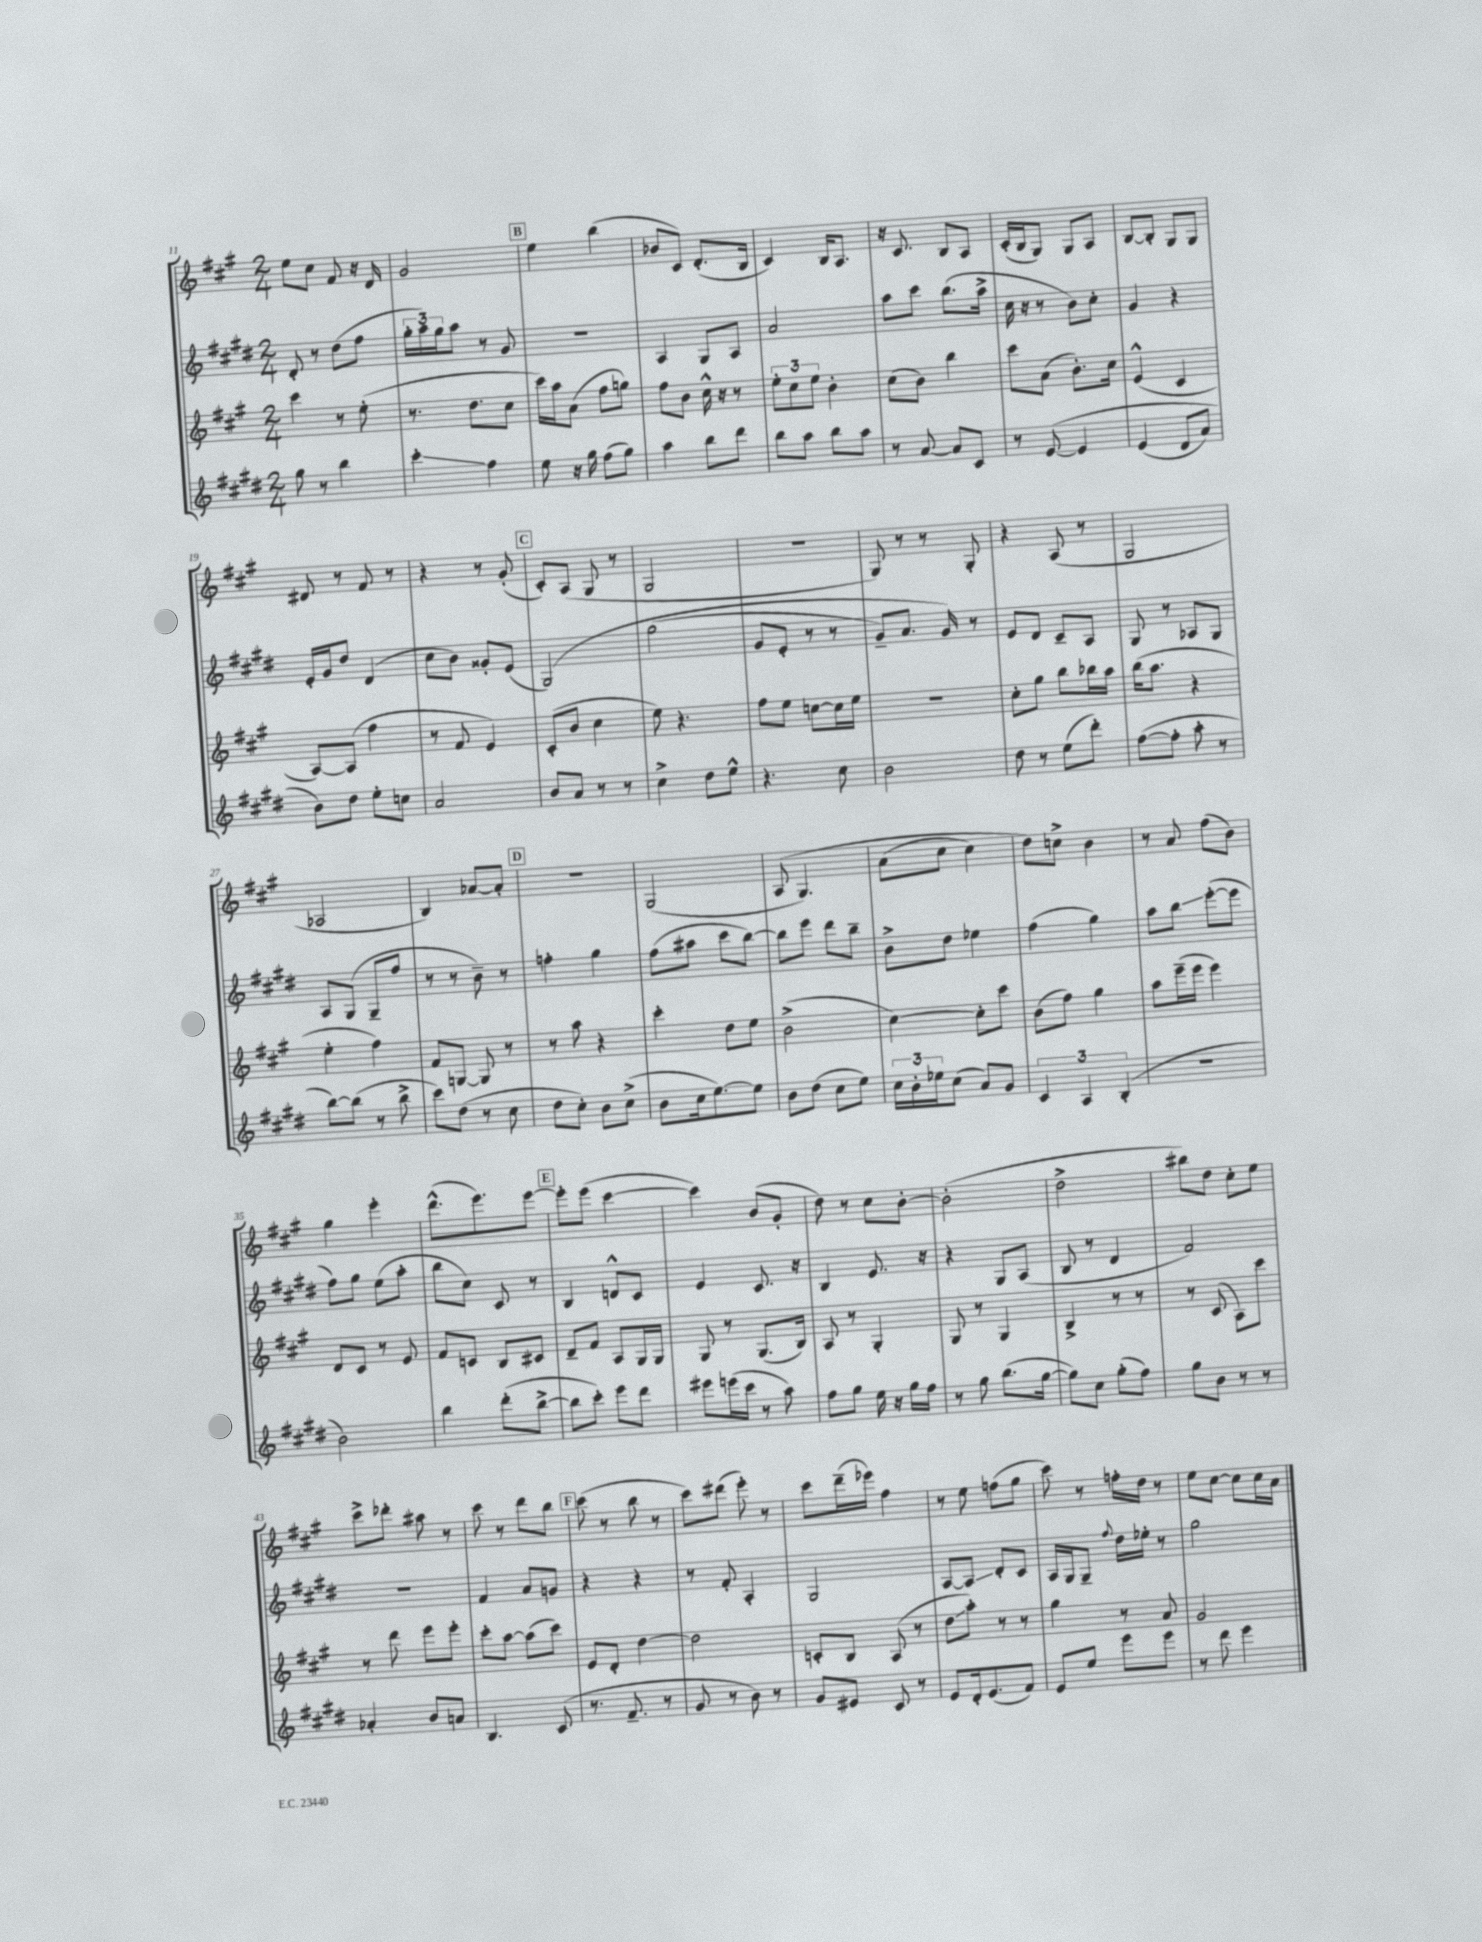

**kern	**kern	**kern	**kern
*staff4	*staff3	*staff2	*staff1
*clefG2	*clefG2	*clefG2	*clefG2
*k[f#c#g#d#]	*k[f#c#g#]	*k[f#c#g#d#]	*k[f#c#g#]
*M2/4	*M2/4	*M2/4	*M2/4
8gg#\	4ccc#\	8d#'/	8ee\L
8r	.	8r	8cc#\J
4bb\	8r	(8dd#\L	8f#/
.	(8ee'\	8ff#\J	16r
.	.	.	16d/
=	=	=	=
4ccc#'\	8.r	24gg#'\LL	2g#/
.	.	24aa\)	.
.	.	24gg#\J	.
.	.	8aa\J	.
.	8.dd\L	.	.
4ff#\	.	8r	.
.	8cc#\J	8g#/	.
=	=	=	=
8ee\	16ccc#\LL)	2r	4ee\
.	16aa\J	.	.
16r	(8a\J	.	.
16gg#\	.	.	.
(8ff#\L	8ff#\L	.	(4bb\
8gg#\J)	8gg\J)	.	.
=	=	=	=
4aa\	8ff#\L	4A/	8b-/L
.	8b\J	.	8c#/J)
8bb\L	16cc#^^\	8G#/L	(8.d'/L
.	16r	.	.
8ddd#\J	8r	8A/J	.
.	.	.	16B/Jk
=	=	=	=
8bb\L	12ee'\L	2a/	4c#/)
.	12cc#\	.	.
8aa\J	.	.	.
.	12ee\J	.	.
8bb\L	4b'\	.	16B/LK
.	.	.	8.A/J
8aa\J	.	.	.
=	=	=	=
8r	(8cc#\L	8aa\L	16r
.	.	.	8.c#/
[8a/	8b\J)	8ccc#\J	.
8a/]L	4bb\	(8.bb\L	8B/L
8c#/J	.	.	8A/J
.	.	16aa^\Jk	.
=	=	=	=
8r	8ccc#\L	16cc#\	(16c#'/LL
.	.	16r	16B/J
&([8e/	(8a\J	8r	8G#/J)
4e/]	8.b'\L)	8b\L)	8G#/L
.	.	8cc#'\J	8A/J
.	16cc#\Jk	.	.
=	=	=	=
(4e/	(4e^^/	4g#/	[8B/L
.	.	.	8B'/]J
8d#/L	4c#/	4r	8G#/L
8a/J)	.	.	8G#/J
=	=	=	=
8b\L&)	[8A/L)	16e'/LL	8d#/
.	.	16g#/J	.
8dd#\J	(8A/]J	8dd#/J	8r
8ee'\L	4ff#\	(4d#/	8f#/
8cc\J	.	.	8r
=	=	=	=
2a/	8r	8cc#\L	4r
.	8f#/	8b\J)	.
.	4e/)	8g##'/L	8r
.	.	(8e/J	(8g#'/
=	=	=	=
8b/L	(8c#'/L	&(2G#/)	8c#'/L)
8a/J	8b/J	.	(8A/J
8r	4cc#\	.	8G#/
8r	.	.	8r
=	=	=	=
4cc#^\	8ee\)	(2gg#\	2G#/
.	4.r	.	.
8dd#\L	.	.	.
8ee^^\J	.	.	.
=	=	=	=
4.r	8ff#\L	8g#/L	2r
.	8ee\J	8e'/J	.
.	[8cc\L	8r	.
8cc#\	16cc\]L	8r	.
.	16ee\JJ	.	.
=	=	=	=
2b\	2r	8g#~/L)	8G#/)
.	.	8.a/J	8r
.	.	.	8r
.	.	16g#/&)	.
.	.	8r	8G#'/
=	=	=	=
8dd#\	8cc#'\L	8e/L	4r
8r	8gg#\J	8d#/J	.
(8ee\L	8bb\L	8c#~/L	(8A/
8ddd#'\J)	16bb-\L	8A/J	8r
.	16aa\JJ	.	.
=	=	=	=
([8ff#\L	(16bb\LK	8G#/	2G#/
.	8.aa\J	.	.
8ff#'\]J	.	8r	.
8aa'\	4r	8A-/L	.
8r	.	8G#/J	.
=	=	=	=
[8bb\L)	4ee'\	8A/L	2A-/
(8bb\]J	.	(8G#/J	.
8r	4ff#\)	8G#~/L	.
8bb^\	.	8ff#/J	.
=	=	=	=
8ccc#\L)	8f#/L	8r	4B/)
(8dd#\J	[8G/J	8r	.
8r	8G/]	8b~\)	[8a-/L
8cc#\	8r	8r	8a-'/]J
=	=	=	=
8dd#\L	8r	4ff'\	2r
8cc#'\J)	8aa\	.	.
8b\L	4r	4gg#\	.
(8cc#^\J	.	.	.
=	=	=	=
8b\L	4ccc#'\	(8ff#\L	(2G#/
16cc#\k	.	8aa#\J	.
[8.ee\)	.	.	.
.	8dd\L	8ccc#\L	.
8ee\]J	8ee\J	[8bb\J)	.
=	=	=	=
8b\L	(2b^\	8bb\]L	&(8A/
(8dd#\J	.	8eee\J	4.G#/)
8cc#\L	.	8ddd#\L	.
8ee\J)	.	8bb~\J	.
=	=	=	=
24cc#\LL	[4cc#\)	8b^\L	(8a\L
24b'\	.	.	.
24ee-\J	.	.	.
(8cc#\J	.	8dd#\J	8cc#\J
8a/L)	8cc#'\]L	4ee-\	4cc#\)
8g#/J	8ccc#\J	.	.
=	=	=	=
6c#/	(8b\L	(4ff#\	8dd\L&)
.	8ff#\J)	.	8cc^\J
6A/	.	.	.
.	4gg#\	4gg#\)	4b\
(6B'/	.	.	.
=	=	=	=
2r	8aa\L	8aa\L	8r
.	(16eee~\L	8bb\J	8a/
.	16eee\JJ	.	.
.	4eee\)	([8eee'\L	(8ff#\L
.	.	8eee\]J	8b\J)
=	=	=	=
2b\)	8d/L	8ff#\L)	4gg#\
.	8c#/J	8gg#\J	.
.	8r	(8ee\L	4eee'\
.	8e/	8aa'\J	.
=	=	=	=
4bb\	8f#/L	8bb\L	(8.ddd^^\L
.	8c/J	8cc#\J)	.
.	.	.	8.eee\)
(8ddd#'\L	8B/L	8c#/	.
[8bb^\J	8c#/J	8r	[8eee\J
=	=	=	=
8bb\]L	8d~/L	4B/	8eee'\]L
8ccc#'\J)	8f#/J	.	(8eee\J
8eee\L	8A/L	8d^^/L	[4ccc#\
8ddd#\J	16G#/L	8c#/J	.
.	16G#/JJ	.	.
=	=	=	=
8eee#\L	8G#/	4e/	4ccc#\])
(16eee\L	8r	.	.
16ccc#\JJ	.	.	.
8r	(8.G#/L	8.c#/	(8b/L
8aa\)	.	.	8g#'/J
.	16B/Jk)	16r	.
=	=	=	=
8ff#\L	8A/	4B/	8dd\)
8gg#\J	8r	.	8r
16ee\	4G#'/	8.e/	8cc#\L
16r	.	.	.
16gg#\LL	.	.	[8b'\J
16ff#\JJ	.	16r	.
=	=	=	=
8r	8G#/	4r	(2b'\]
8gg#\	8r	.	.
(8.bb\L	4G#/	8G#/L	.
.	.	(8A/J	.
[16gg#\Jk	.	.	.
=	=	=	=
8gg#\]L)	4B^/	8B/	2dd^\
8cc#\J	.	8r	.
(8gg#'\L	8r	4d#/	.
8ff#\J)	8r	.	.
=	=	=	=
8gg#\L	8r	2f#/)	8bb#\L)
8b\J	(8c#/	.	8dd\J
8r	8A\L)	.	8cc#'\L
8r	8ccc#\J	.	8ee\J
=	=	=	=
4a-'/	8r	2r	8ccc#^\L
.	8ddd\	.	8ddd-'\J
8b/L	8eee\L	.	8aa#\
8a/J	8eee'\J	.	8r
=	=	=	=
4.B/	8ccc#'\L	4f#/	8ccc#\
.	[8aa\J	.	8r
.	(8aa\]L	8a/L	8ddd\L
(8c#/	8ccc#\J)	8g/J	8bb\J
=	=	=	=
8.r	8e/L	4r	(8ccc#\
.	8d'/J	.	8r
8.f#~/	.	.	.
.	[4dd\	4r	8bb\
8r	.	.	8r
=	=	=	=
8g#/	2dd\]	8r	8ccc#\L)
8r	.	8f#'/	(8ddd#\J
8b\)	.	4A'/	8eee'\)
8r	.	.	8r
=	=	=	=
8g#/L	8c'/L	2G#/	8ccc#\L
8e#/J	8B/J	.	(16ddd~\L
.	.	.	16eee-\JJ)
8c#/	(8A/	.	4ff#\
8r	8r	.	.
=	=	=	=
8e/L	8dd\L	[8A/L	8r
16d#'/k	8aa'\J)	8A/]J	8ee\
(8.e/	.	.	.
.	8r	8d#'/L	(8ff\L
8f#/J)	8r	8c#/J	8gg#\J
=	=	=	=
8e/L	4gg#\	16A/LL	8ccc#\)
.	.	16G#/J	.
8ee/J	.	8G#~/J	8r
.	.	8qqff#/	.
8eee\L	8r	16dd#\LL	16ff'\LL
.	.	16ee-'\JJ	16dd\JJ
8eee\J	8a/	8r	8r
=	=	=	=
8r	2g#/	2gg#\	8ee\L
8ddd#\	.	.	[8cc#\J
4eee\	.	.	8cc#\]L
.	.	.	16cc#\L
.	.	.	16a\JJ
==	==	==	==
*-	*-	*-	*-
